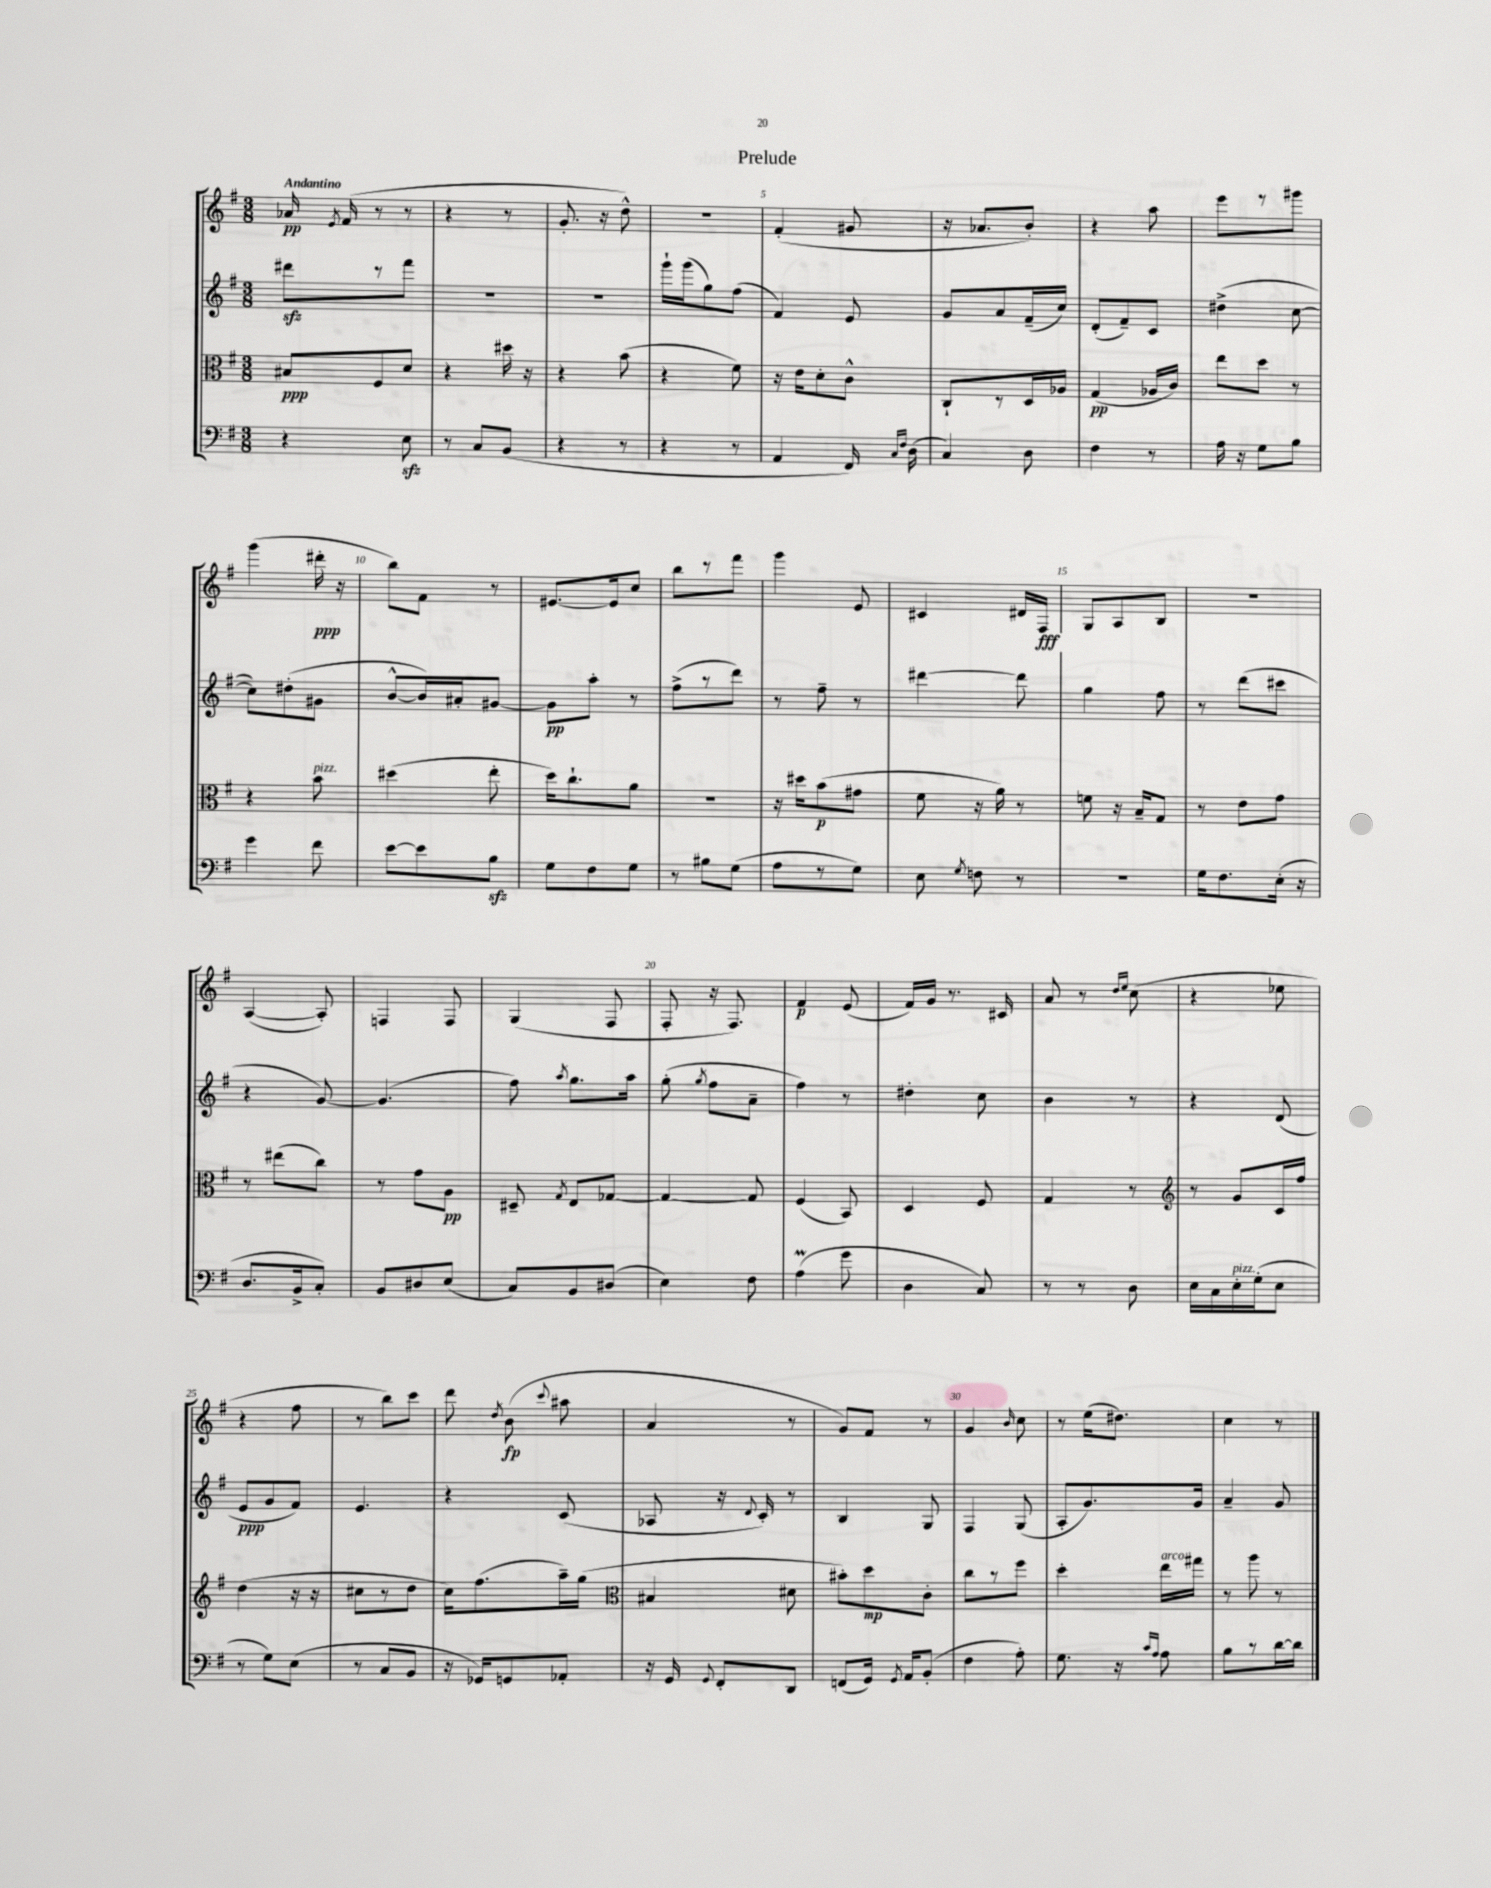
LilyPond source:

\header { title = "Prelude" }
<<
\new StaffGroup <<
\new Staff = "s0" {
    \clef treble \key g \major \numericTimeSignature \time 3/8 \tempo "Andantino"
    \autoBeamOff aes'16\pp \acciaccatura { e'8 } fis'16( r8 r8 |
    r4 r8 |
    g'8.-. r16 d''8-^) |
    r4. |
    fis'4-.( gis'8 |
    r16 aes'8.[ b'8]-.) |
    r4 a''8 |
    e'''8[ r8 gis'''8] |
    g'''4( dis'''16-.\ppp r16 |
    b''8[) fis'8] r8 |
    eis'8.[~ eis'16 c''8] |
    b''8[ r8 fis'''8] |
    g'''4 e'8 |
    cis'4 dis'16[ fis16]\fff |
    g8[ a8 b8] |
    R4. |
    a4~( a8-.) |
    f4 f8 |
    g4( fis8 |
    fis8-. r16 fis8.) |
    fis'4\p e'8( |
    fis'16[) g'16] r8. cis'16 |
    a'8 r8 \grace { d''16[ e''16] } c''8( |
    r4 ees''8 |
    r4 fis''8 |
    r8 b''8[) c'''8] |
    d'''8 \acciaccatura { d''8 } b'8\fp( \appoggiatura { c'''8 } ais''8 |
    a'4 r8 |
    g'8[) fis'8] r8 |
    g'4 \grace { b'16 } c''8 |
    r8 e''16[( dis''8.]) |
    c''4 r8 \bar "|." |
}
\new Staff = "s1" {
    \clef treble \key g \major \numericTimeSignature \time 3/8
    \autoBeamOff dis'''8[\sfz r8 fis'''8] |
    R4. |
    R4. |
    g'''16[-! g'''16( g''8) fis''8]( |
    fis'4) e'8 |
    g'8[ a'8 fis'16--( c''16]) |
    d'8[-.( fis'8--) c'8] |
    dis''4->( c''8~ |
    c''8[) dis''8-.( gis'8] |
    b'8[~-^ b'16) ais'16-. gis'8]~ |
    gis'8[\pp a''8]-. r8 |
    fis''8[->( r8 d'''8]) |
    r8 fis''8-- r8 |
    dis'''4~ dis'''8 |
    g''4 fis''8 |
    r8 d'''8[( cis'''8] |
    r4 g'8~) |
    g'4.( |
    fis''8) \acciaccatura { a''8 } g''8.[ a''16] |
    g''8-.( \acciaccatura { g''8 } fis''8[ a'8]-- |
    fis''4) r8 |
    dis''4-. c''8 |
    b'4 r8 |
    r4 d'8( |
    e'8[\ppp g'8 fis'8]) |
    e'4. |
    r4 c'8( |
    aes8 r16 \appoggiatura { d'8 } c'16-.) r8 |
    b4 g8 |
    fis4 g8( |
    a8[-. g'8.) g'16] |
    a'4-- g'8 \bar "|." |
}
\new Staff = "s2" {
    \clef alto \key g \major \numericTimeSignature \time 3/8
    \autoBeamOff bis8[\ppp fis8 d'8] |
    r4 dis''16 r16 |
    r4 b'8( |
    r4 fis'8) |
    r16 e'16[ d'8-. c'8]-^ |
    c8[-! r8 d16 aes16] |
    g4\pp( aes16[ c'16]) |
    e''8[ d''8] r8 |
    r4 b'8^\markup { \italic "pizz." } |
    dis''4( e''8-. |
    d''16[) c''8.-! a'8] |
    R4. |
    r16 dis''16[ b'8\p( gis'8] |
    fis'8 r16 a'16) r8 |
    f'8 r16 b16[-- g8] |
    r8 e'8[ g'8] |
    r8 eis''8[( c''8]) |
    r8 g'8[ a8]\pp |
    dis8-- \acciaccatura { g8 } e8[ ges8]~ |
    ges4~ ges8 |
    fis4( b,8) |
    d4 fis8 |
    g4 r8 |
    \clef treble r8 g'8[ c'16 fis''16] |
    d''4( r16 r16 |
    cis''8[ r8 d''8] |
    c''16[) fis''8.( a''16--) g''16]( |
    \clef alto bis4 dis'8 |
    bis'8[-.) d''8\mp c'8]-. |
    c''8[ r8 fis''8] |
    d''4-. e''16[^\markup { \italic "arco" } gis''16] |
    r8 a''8 r8 \bar "|." |
}
\new Staff = "s3" {
    \clef bass \key g \major \numericTimeSignature \time 3/8
    \autoBeamOff r4 e8\sfz |
    r8 c8[ b,8]( |
    r4 r8 |
    r4 r8 |
    a,4 fis,16) \grace { c16[ fis16] } d16( |
    c4) d8 |
    fis4 r8 |
    a16 r16 g8[ b8] |
    g'4 fis'8 |
    e'8[~ e'8 b8]\sfz |
    g8[ fis8 g8] |
    r8 bis8[ g8]( |
    a8[ r8 g8]) |
    e8 \acciaccatura { g8 } f8 r8 |
    R4. |
    g16[ fis8. e16]-.( r16 |
    d8.[ b,16-> c8]-.) |
    b,8[ dis8 e8]( |
    c8[) b,8 dis8]( |
    e4) fis8 |
    a4\prall( g'8 |
    d4 c8) |
    r8 r8 d8 |
    e16[ c16 e16-.^\markup { \italic "pizz." } g16-.( e8] |
    r8 g8[) e8]( |
    r8 c8[ b,8] |
    r16 ges,16[) g,8 aes,8]-. |
    r16 g,16 \appoggiatura { g,8 } fis,8[-. d,8] |
    f,8[( g,16]) \acciaccatura { g,8 } a,16[ b,8]-.( |
    fis4 a8-.) |
    g8. r16 \grace { c'16[ a16] } a8 |
    b8[ r8 d'16~ d'16] \bar "|." |
}
>>
>>
\layout { \context { \Score \override BarNumber.break-visibility = ##(#f #t #t) barNumberVisibility = #(every-nth-bar-number-visible 5) } }
